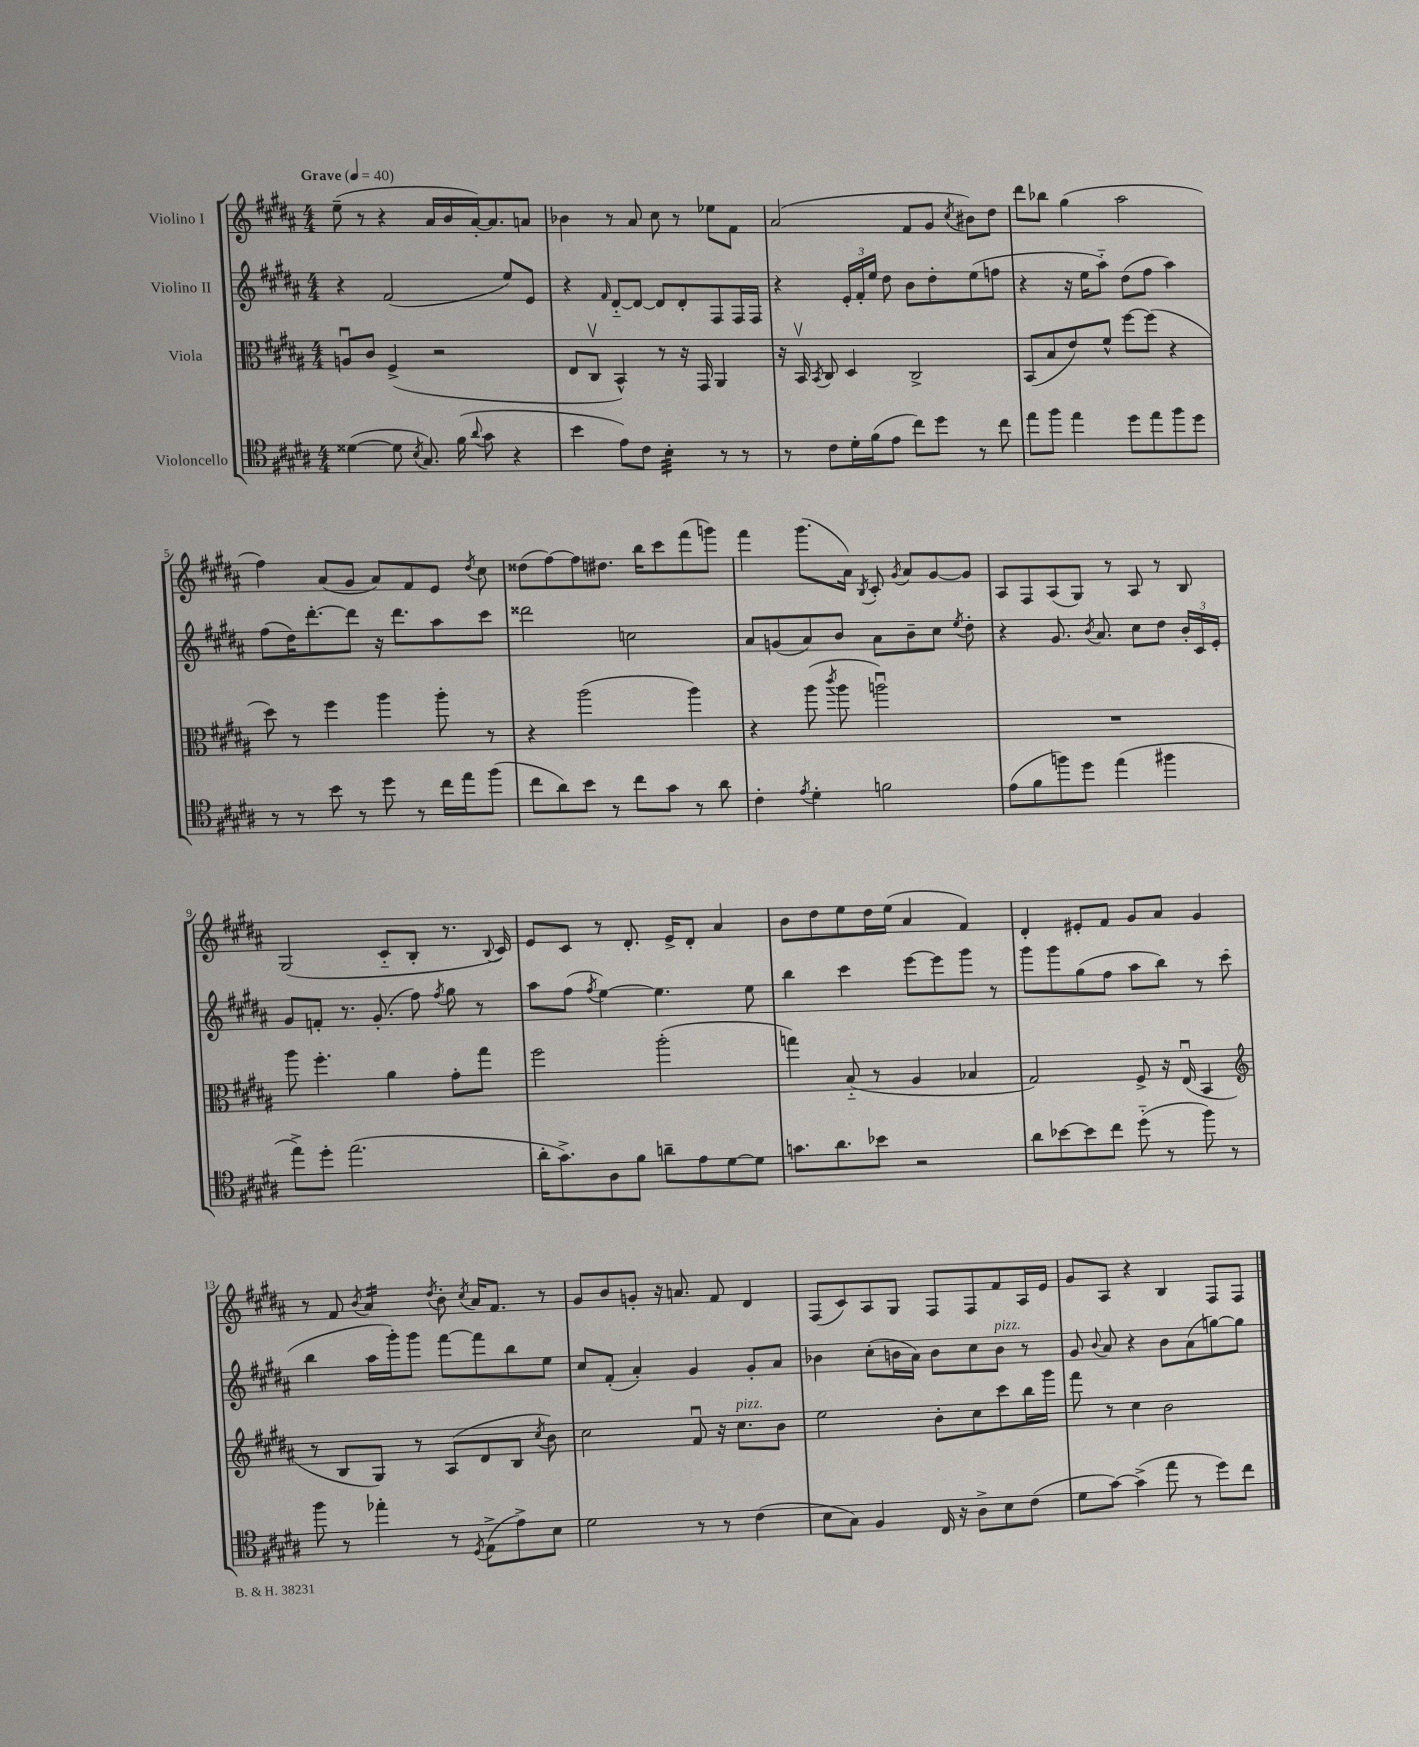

**kern	**kern	**kern	**kern
*staff4	*staff3	*staff2	*staff1
*clefC4	*clefC3	*clefG2	*clefG2
*k[f#c#g#d#a#]	*k[f#c#g#d#a#]	*k[f#c#g#d#a#]	*k[f#c#g#d#a#]
*M4/4	*M4/4	*M4/4	*M4/4
*MM40	*MM40	*MM40	*MM40
([4d##	8Au	4r	(8ee~
.	8c#	.	8r
8d##]	(4F#^	(2f#	4r
8qB	.	.	.
8.G#)	.	.	.
.	2r	.	16a#
(16f#	.	.	16b
8qqa#	.	.	.
8g#	.	.	[16a#')
.	.	.	8.a#]
4r	.	8ee)	.
.	.	8e	8a
=	=	=	=
4b	8E	4r	4b-
.	8C#v	.	.
.	.	16qqf#	.
8e)	4BB^^)	[8d#'~	8r
8c#	.	8d#_	8a#
4B'	8r	8d#]	8cc#
.	16r	8d#'	8r
.	16GG#	.	.
8r	4AA#	8F#	8ee-
8r	.	16F#	8f#
.	.	16F#	.
=	=	=	=
8r	16r	4r	(2a#
.	16BBv	.	.
.	8qBB	.	.
8c#	8C#	.	.
16d#'	4D#	24e'	.
.	.	24f#'	.
(16f#	.	.	.
.	.	24ee	.
8e	.	8dd#	.
8cc#)	2C#^	8b	8f#
8dd#	.	8dd#'	8g#
.	.	.	8qcc#
8r	.	(8ee	8b#)
8cc#	.	8ff	8dd#
=	=	=	=
8ee	(8BB	4r	8ddd#
8ff#	8B	.	8bb-
4ee	8e)	16r	(4gg#
.	.	16ee	.
.	8f#^^	8aa#'~)	.
8dd#	[8ff#	(8dd#	2aa#
8ee	(8ff#]	8ff#	.
8ff#	4r	4aa#)	.
8dd#	.	.	.
=	=	=	=
8r	8dd#)	(8ff#	4ff#)
8r	8r	16dd#)	.
.	.	[8.ddd#'	.
8b	4ff#	.	(8a#
8r	.	8ddd#]	8g#
8dd#	4aa#	16r	8a#)
.	.	8.ddd#	.
8r	.	.	8f#
16cc#	8aa#'	8aa#	8e
16ee	.	.	.
.	.	.	8qdd#
(8ff#	8r	8ccc#	8cc#
=	=	=	=
8cc#	4r	2ddd##	(8dd##
8a#)	.	.	[8ff#)
8b	(2aa#	.	8ff#]
8r	.	.	8.dd#
8cc#	.	2cc	.
.	.	.	16bb
8g#	.	.	8ccc#
8r	4aa#)	.	(8fff#
8a#	.	.	8ggg)
=	=	=	=
4c#'	4r	8a#	4fff#
.	.	(8g	.
8qe	.	.	.
4d#'	(8aa#	8a#)	(8.ggg#
.	8qccc#	.	.
.	8aa#	8b	.
.	.	.	16a#)
.	.	.	8qB
2f	2aau)	8a#	8c#'
.	.	.	8qg#
.	.	8b~	8a#
.	.	8cc#	[8g#
.	.	8qee	.
.	.	8dd#'	8g#]
=	=	=	=
(8e	1r	4r	8A#
8f#	.	.	8F#
8ff)	.	8.g#	(8A#
8dd#	.	.	8G#)
.	.	8qb	.
.	.	8.a#	.
(4ee	.	.	8r
.	.	8cc#	8A#
4ff#	.	8dd#	8r
.	.	24b'	8B
.	.	24c#	.
.	.	24e'	.
=	=	=	=
8ee^)	8aa#	8g#	(2G#
8dd#'	4.ff#'	8f'	.
(2.ee	.	8.r	.
.	.	(8.g#'	.
.	4a#	.	8c#'~
.	.	8ff#)	8B'
.	.	8qff#	.
.	8g#'	8gg#	8.r
.	8gg#	8r	.
.	.	.	8qqB
.	.	.	16c#)
=	=	=	=
16a#'	2ff#	8aa#	8e
8.g#^)	.	.	.
.	.	(8ff#	8c#
.	.	8qff#	.
8A#	.	[4ee)	8r
8f#	.	.	8.d#'
8a~	(2aa#'	4.ee]	.
.	.	.	16e^
8e	.	.	8d#'
[8d#	.	.	4a#
8d#]	.	8ee	.
=	=	=	=
8.g	4gg)	4bb	8b
.	.	.	8dd#
8.a#	.	.	.
.	(8B'~	4ccc#	8ee
8b-	8r	.	16dd#
.	.	.	(16ee
2r	4A#	[8eee	4a#
.	.	8eee]	.
.	4B-	8ggg#	4f#)
.	.	8r	.
=	=	=	=
8a#	2G#)	8ggg#	4d#'
[8b-	.	8ggg#	.
8b-]	.	(8gg#	8e#'
8cc#	.	8ff#	8f#
(8dd#'~	8F#^	8aa#	8g#
8r	16r	8bb)	8a#
.	(16Eu	.	.
8ff#)	4BB	8r	4g#
8r	.	(8ccc#	.
=	=	=	=
*	*clefG2	*	*
8ff#	8r	4bb	8r
8r	8B	.	8f#
.	.	.	8qb
4ee-'	8G#)	16aa#	4a#
.	.	16ggg#')	.
.	8r	8ggg#	.
.	.	.	8qdd#
8r	(8A#	[8fff#	8b'
8qD#	.	.	8qcc#
(8E^	8d#	8fff#]	16a#
.	.	.	8.f#
8e^)	8B	8bb	.
.	8qcc#	.	.
8B	8b)	8ee	8r
=	=	=	=
2d#	2cc#	8cc#	8g#
.	.	(8f#'	8b
.	.	4a#')	8g'
.	.	.	16r
.	.	.	8.a
8r	8f#u	4g#	.
8r	16r	.	8f#
.	8.cc#	.	.
(4c#	.	8g#'	4d#
.	8b	8a#	.
=	=	=	=
8B	2ee	4b-	(8F#
8G#)	.	.	8c#)
4F#	.	(8cc#'	8A#
.	.	16b	8G#
.	.	16a#)	.
16C#	8b'	8b	8F#
16r	.	.	.
8A#^	8cc#	8cc#	8F#
8B	8ccc#	8b	8f#
(8c#	16bb	8r	16A#
.	16ggg#	.	16e
=	=	=	=
8d#	8fff#	8g#	8g#
.	.	8qqb	.
[8g#)	8r	8a#	8A#
(4g#^]	4cc#	4r	4r
8ee	2b	8b	4B
8r	.	(8a#	.
8dd#)	.	[8gg)	8F#
8cc#	.	8gg]	8F#
==	==	==	==
*-	*-	*-	*-
